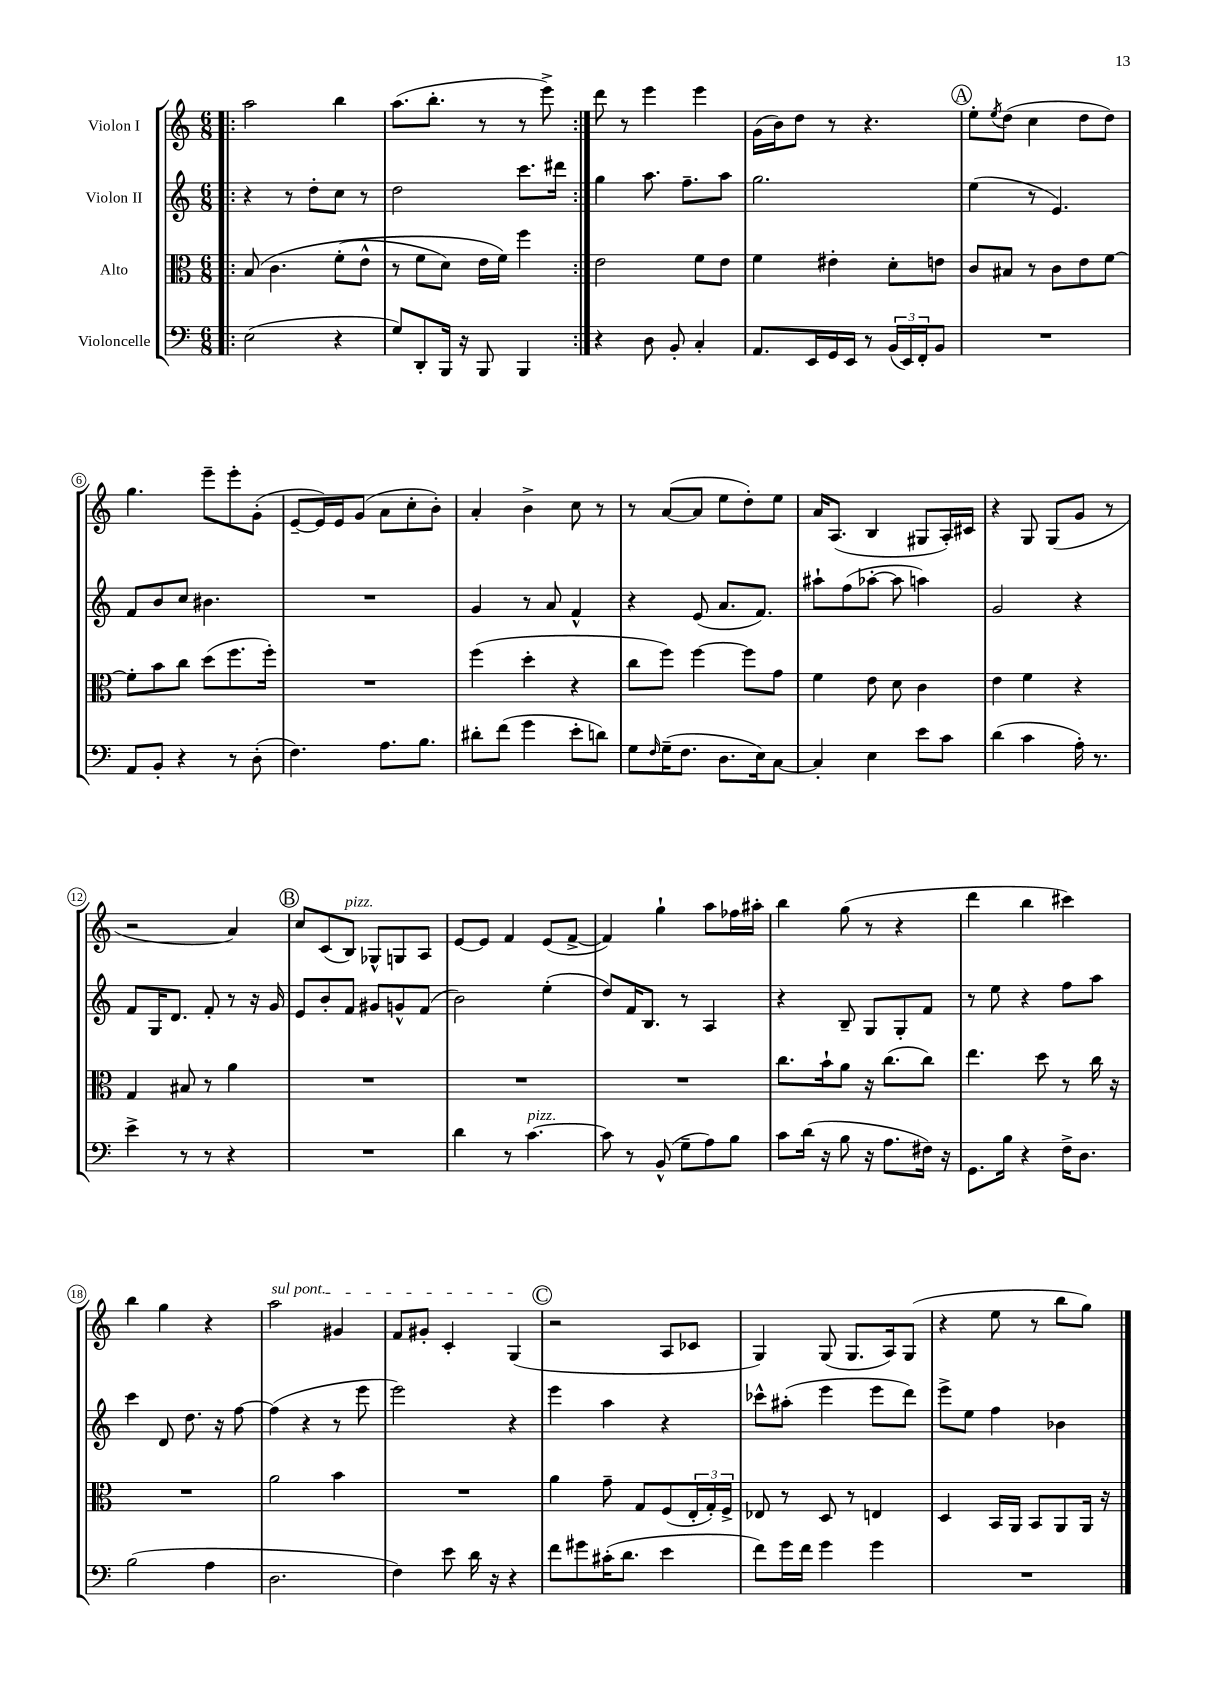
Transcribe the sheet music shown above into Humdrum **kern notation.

**kern	**kern	**kern	**kern
*part4	*part3	*part2	*part1
*staff4	*staff3	*staff2	*staff1
*I"Violoncelle	*I"Alto	*I"Violon II	*I"Violon I
*clefF4	*clefC3	*clefG2	*clefG2
*k[]	*k[]	*k[]	*k[]
*M6/8	*M6/8	*M6/8	*M6/8
=1!|:	=1!|:	=1!|:	=1!|:
(2E\	(8B/	4r	2aa\
.	4.c\	.	.
.	.	8r	.
.	.	8dd'\L	.
4r	(8f'\L	8cc\J	4bb\
.	8e^^\J	8r	.
=2	=2	=2	=2
8G/L)	8r	2dd\	(8.aa\L
8DD'/	8f\L	.	.
.	.	.	8.bb'\J
16BBB/Jk	8d\J)	.	.
16r	.	.	.
8BBB/	16e\LL	.	8r
.	16f\JJ)	.	.
4BBB/	4ff\	8.ccc\L	8r
.	.	.	8eee^\)
.	.	16ddd#X\Jk	.
=3:|!	=3:|!	=3:|!	=3:|!
4r	2e\	4gg\	8ddd\
.	.	.	8r
8D\	.	8.aa\	4eee\
8BB'/	.	.	.
.	.	8.ff~\L	.
4C'/	8f\L	.	4eee\
.	8e\J	8aa\J	.
=4	=4	=4	=4
8.AA/L	4f\	2.gg\	(16g\LL
.	.	.	16b\J)
.	.	.	8dd\J
16EE/L	.	.	.
16GG/	4e#X'\	.	8r
16EE/JJ	.	.	.
8r	.	.	4.r
(24BB/LL	8d'\L	.	.
24EE/)	.	.	.
24FF'/J	.	.	.
8BB/J	8en\J	.	.
!!LO:REH:place=s1:t=A
=5	=5	=5	=5
2.r	8c/L	(4ee\	8ee'\L
.	.	.	8qee/
.	8B#X/J	.	(8dd\J
.	8r	8r	4cc\
.	8c\L	4.e/)	.
.	8e\	.	8dd\L
.	[8f\J	.	8dd\J)
!!LO:LB:g=z
=6	=6	=6	=6
8AA/L	8f'\L]	8f/L	4.gg\
8BB'/J	8b\	8b/	.
4r	8cc\J	8cc/J	.
.	(8dd\L	4.b#X\	8eee~\L
8r	8.ff\	.	8eee'\
(8D'\	.	.	(8g'\J
.	16ff'\Jk)	.	.
=7	=7	=7	=7
4.F\)	2.r	2.r	[8e~/L
.	.	.	16e/L])
.	.	.	16e/J
.	.	.	(8g/J
8.A\L	.	.	8a\L
.	.	.	8cc'\
8.B\J	.	.	.
.	.	.	8b'\J)
=8	=8	=8	=8
8d#X'\L	(4ff\	4g/	4a'/
(8f\J	.	.	.
4g\	4dd'\	8r	4b^\
.	.	8a/	.
8e'\L	4r	4f^^/	8cc\
8dn\J)	.	.	8r
=9	=9	=9	=9
8G\L	8cc\L	4r	8r
16qqF/	.	.	.
(16G~\K	8ff\J)	.	([8a/L
8.F\J	.	.	.
.	[4ff\	(8e/	8a/J]
8.D\L	.	8.a/L	8ee\L
.	8ff\L]	.	8dd'\)
16E\k)	.	8.f/J)	.
[8C\J	8g\J	.	8ee\J
=10	=10	=10	=10
4C'/]	4f\	8aa#X`\L	16a/KL
.	.	.	(8.A/J
.	.	(8ff\	.
4E\	8e\	[8aa-X'\J	4B/
.	8d\	8aa-\]	.
8e\L	4c\	4aan\)	8G#X/L
8c\J	.	.	16A'/L)
.	.	.	16c#X/JJ
=11	=11	=11	=11
(4d\	4e\	2g/	4r
4c\	4f\	.	8G/
.	.	.	(8G/L
16A'\)	4r	4r	8g/J
8.r	.	.	.
.	.	.	8r
!!LO:LB:g=z
=12	=12	=12	=12
4e^\	4G/	8f/L	2r
.	.	16G/K	.
.	.	8.d/J	.
8r	8B#X/	.	.
8r	8r	8f'/	.
4r	4a\	8r	4a/)
.	.	16r	.
.	.	16g/	.
!!LO:REH:place=s1:t=B
=13	=13	=13	=13
2.r	2.r	8e/L	8cc/L
.	.	8b'/	(8c/
!	!	!	!LO:TX:a:i:t=pizz.
.	.	8f/J	8B/J)
.	.	8g#X/L	8G-X^^/L
.	.	8gn^^/	8Gn/
.	.	(8f/J	8A/J
=14	=14	=14	=14
4d\	2.r	2b\)	[8e/L
.	.	.	8e/J]
8r	.	.	4f/
!LO:TX:a:i:t=pizz.	!	!	!
[4.c\	.	.	.
.	.	(4ee'\	(8e/L
.	.	.	[8f^/J
=15	=15	=15	=15
8c\]	2.r	8dd/L)	4f/])
8r	.	16f/K	.
.	.	8.B/J	.
(8BB^^/	.	.	4gg`\
8G~\L	.	8r	.
8A\)	.	4A/	8aa\L
8B\J	.	.	16ff-X\L
.	.	.	16aa#X'\JJ
=16	=16	=16	=16
8c\L	8.cc\L	4r	4bb\
(16d\Jk	.	.	.
16r	16b`\k	.	.
8B\	8a\J	8B~/	(8gg\
16r	16r	8G/L	8r
8.A\L	(8.cc\L	.	.
.	.	8G'/	4r
16F#X\Jk)	8cc\J)	8f/J	.
16r	.	.	.
=17	=17	=17	=17
8.GG\L	4.ee\	8r	4ddd\
.	.	8ee\	.
16B\Jk	.	.	.
4r	.	4r	4bb\
.	8dd\	.	.
16F^\KL	8r	8ff\L	4ccc#X\)
8.D\J	.	.	.
.	16cc\	8aa\J	.
.	16r	.	.
!!LO:LB:g=z
=18	=18	=18	=18
(2B\	2.r	4ccc\	4bb\
.	.	8d/	4gg\
.	.	8.dd\	.
4A\	.	.	4r
.	.	16r	.
.	.	[8ff\	.
=19	=19	=19	=19
!	!	!	!LO:TX:a:i:t=sul pont.
2.D\	2a\	(4ff\]	2aa\
.	.	4r	.
.	4b\	8r	4g#X/
.	.	8eee\	.
=20	=20	=20	=20
4F\)	2.r	2eee\)	8f/L
.	.	.	8g#X'/J
8e\	.	.	4c'/
16d\	.	.	.
16r	.	.	.
4r	.	4r	(4G/
!!LO:REH:place=s1:t=C
=21	=21	=21	=21
8f\L	4a\	4eee\	2r
8g#X\	.	.	.
(16c#X'\K	8g~\	4aa\	.
8.d\J	.	.	.
.	8G/L	.	.
4e\	(8F/	4r	8A/L
.	24E'/L	.	8c-X/J
.	24G'/)	.	.
.	24F^/JJ	.	.
=22	=22	=22	=22
8f\L)	8E-X/	8ccc-X^^\L	4G/)
16g\L	8r	(8aa#X'\J	.
16f\JJ	.	.	.
4g\	8D/	4eee\	(8G/
.	8r	.	8.G/L
4g\	4En/	8eee\L	.
.	.	.	16A/k)
.	.	8ddd\J)	(8G/J
=23	=23	=23	=23
2.r	4D/	8eee^\L	4r
.	.	8ee\J	.
.	16BB/LL	4ff\	8ee\
.	16AA/JJ	.	.
.	8BB/L	.	8r
.	8AA/	4b-X\	8bb\L
.	16AA/Jk	.	8gg\J)
.	16r	.	.
==	==	==	==
*-	*-	*-	*-
